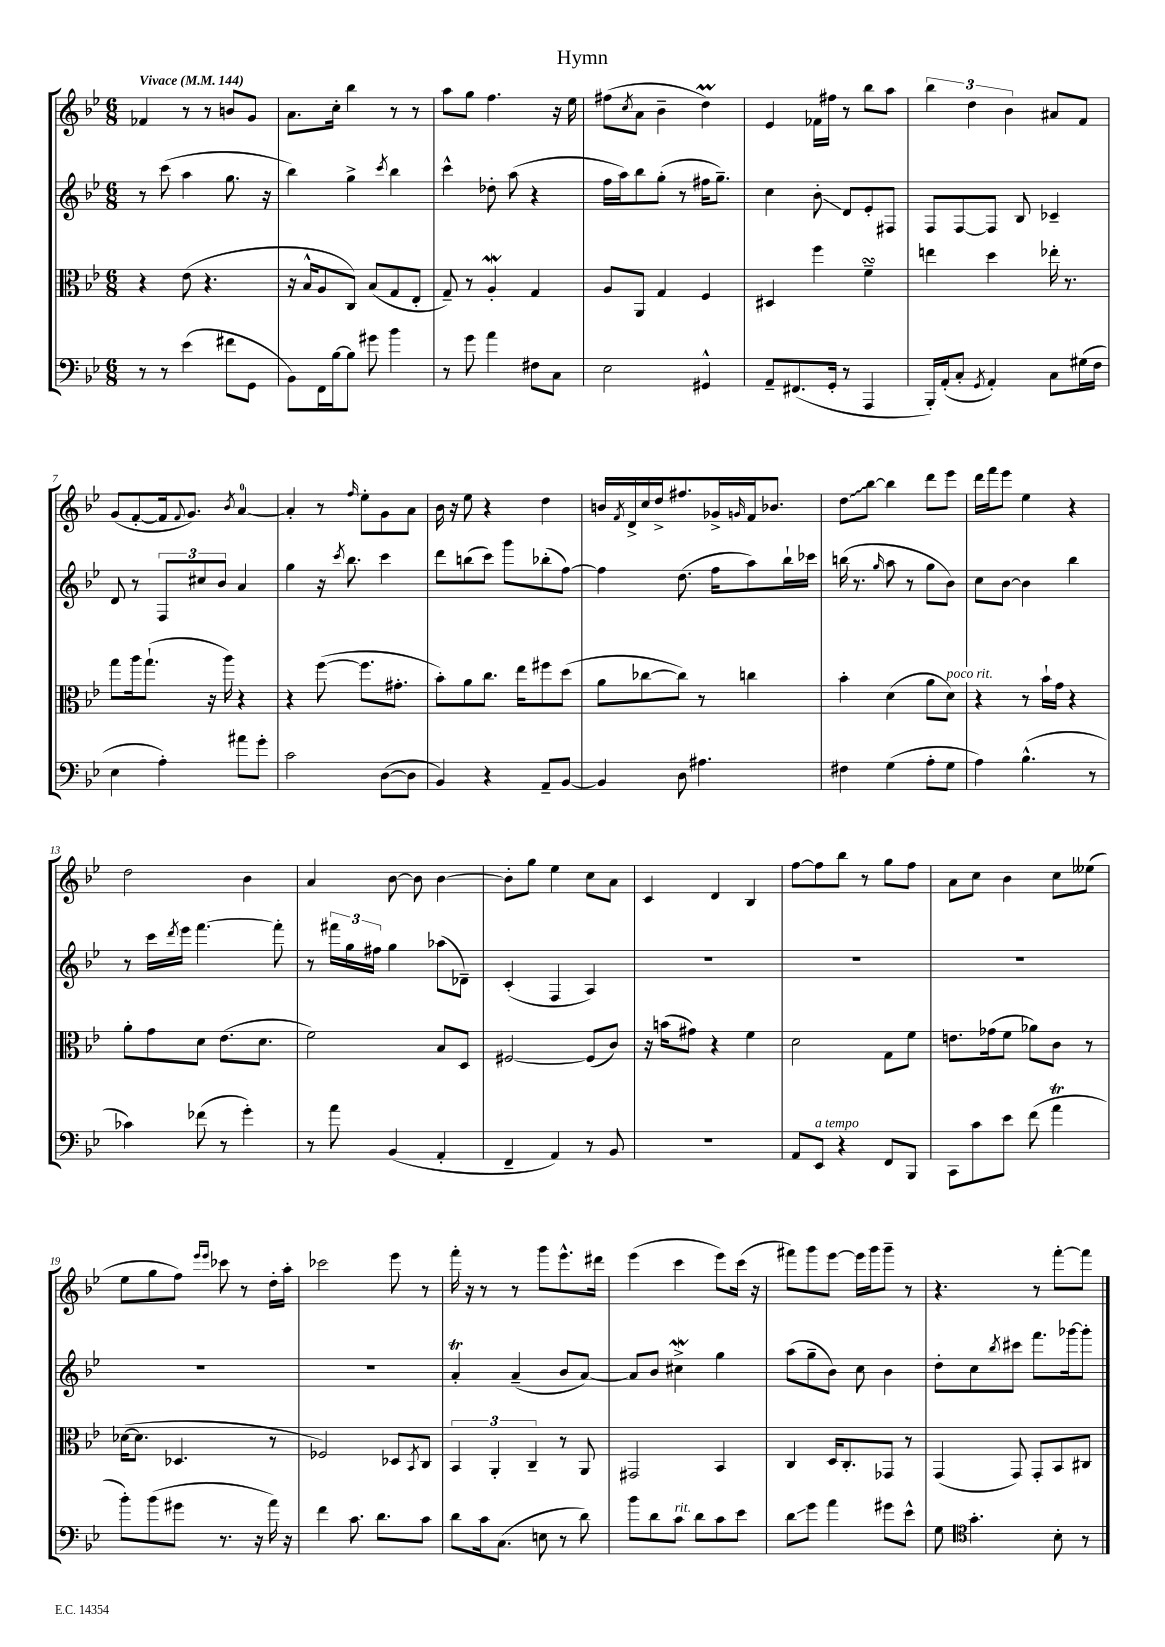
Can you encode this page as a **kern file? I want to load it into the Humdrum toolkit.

**kern	**kern	**kern	**kern
*staff4	*staff3	*staff2	*staff1
*clefF4	*clefC3	*clefG2	*clefG2
*k[b-e-]	*k[b-e-]	*k[b-e-]	*k[b-e-]
*M6/8	*M6/8	*M6/8	*M6/8
*MM144	*MM144	*MM144	*MM144
8r	4r	8r	4f-/
8r	.	(8ccc\	.
(4e-\	(8e-\	4aa\	8r
.	4.r	.	8r
8f#\L	.	8.gg\	8b/L
8GG\J	.	.	8g/J
.	.	16r	.
=	=	=	=
8BB-\L)	16r	4bb-\)	8.a\L
.	16B-^^/LK	.	.
16FF\L	8A/	.	.
[16B-\J	.	.	16cc'\Jk
8B-\]J	8C/J)	4gg^\	4bb-\
8g#\	(8B-/L	.	.
.	.	8qccc/	.
4b-\	8G/	4bb-\	8r
.	8E-'/J	.	8r
=	=	=	=
8r	8G~/)	4ccc^^\	8aa\L
8g\	8r	.	8gg\J
4a\	4A'/	8dd-'\	4.ff\
.	.	(8aa\	.
8F#\L	4G/	4r	.
8C\J	.	.	16r
.	.	.	16ee-\
=	=	=	=
2E-\	8A/L	16ff\LL	(8ff#\L
.	.	16aa\J)	.
.	.	.	8qcc/
.	8AA/J	8bb-\	8a\J
.	4G/	(8gg'\J	4b-~\
.	.	8r	.
4GG#^^/	4F/	16ff#\LK	4dd\)
.	.	8.gg~\J)	.
=	=	=	=
8AA~/L	4D#/	4cc\	4e-/
(8.FF#/	.	.	.
.	4ff\	8b-'\	16f-\LL
16GG'/Jk	.	.	16ff#\JJ
8r	.	8d/L	8r
4AAA/	4f~\	8e-'/	8bb-\L
.	.	8F#/J	8aa\J
=	=	=	=
16BBB-'/LL)	4ee\	8F/L	6bb-\
(16AA'/J	.	.	.
8C'/J	.	[8F/	.
.	.	.	6dd\
8qGG/	.	.	.
4AA'/)	4dd\	8F/]J	.
.	.	.	6b-\
.	.	8B-/	.
8C\L	16ee-'\	4c-~/	8a#/L
.	8.r	.	.
(16G#\L	.	.	8f/J
16F\JJ	.	.	.
=	=	=	=
4E-\	8gg\L	8d/	(8g/L
.	16aa\k	8r	[8f'/
.	(8.gg`\J	.	.
4A'\)	.	12F/L	16f/]k
.	.	.	8qqf/
.	.	.	8.g/J)
.	.	12cc#/	.
.	16r	.	.
.	.	12b-/J	.
.	16aa\)	.	.
.	.	.	8qb-/
8a#\L	4r	4a/	[4a/
8g'\J	.	.	.
=	=	=	=
2c\	4r	4gg\	4a'/]
.	([8ff\	16r	8r
.	.	8qccc/	.
.	.	8.bb-\	.
.	.	.	16qqff/
.	8.ff\]L	.	8ee-'\L
([8D\L	.	4ccc\	8g\
.	8.g#'\J	.	.
8D\]J	.	.	8a\J
=	=	=	=
4BB-/)	8b-'\L)	8ddd\L	16b-\
.	.	.	16r
.	8a\	(8bb\	8ee-\
4r	8.cc\J	8ccc\J)	4r
.	.	8ggg\L	.
.	16ee-\LK	.	.
8AA~/L	8ff#\	(8bb-'\	4dd\
[8BB-/J	(8dd\J	[8ff\J)	.
=	=	=	=
4BB-/]	8a\L	4ff\]	16b/LL
.	.	.	8qf/
.	.	.	16d^/
.	[8cc-\	.	16cc/
.	.	.	16dd^/J
8D\	8cc-\]J)	(8.dd\	8.ff#/
4.A#\	8r	.	.
.	.	16ff\LK	16g-^/L
.	.	.	16qqg/
.	4cc\	8aa\)	16f/J
.	.	.	8.b-/J
.	.	16bb-`\L	.
.	.	16ccc-\JJ	.
=	=	=	=
4F#\	4b-'\	(16bb\	8dd\L
.	.	8.r	.
.	.	.	[8bb-\J
.	.	16qqgg/	.
(4G\	(4d\	8aa\	4bb-\]
.	.	8r	.
8A'\L	8a\L	8gg\L	8ddd\L
8G\J	8d\J)	8b-\J)	8eee-\J
=	=	=	=
4A\)	4r	8cc\L	16ddd\LL
.	.	.	16fff\J
.	.	[8b-\J	8eee-\J
(4.B-^^\	8r	4b-\]	4ee-\
.	16b-`\LL	.	.
.	16g\JJ	.	.
.	4r	4bb-\	4r
8r	.	.	.
=	=	=	=
4c-\)	8a'\L	8r	2dd\
.	8g\	16ccc\LL	.
.	.	8qddd/	.
.	.	16eee-\JJ	.
(8f-\	8d\J	[4.fff\	.
8r	(8.e-\L	.	.
4g'\)	.	.	4b-\
.	8.d\J	.	.
.	.	8fff'\]	.
=	=	=	=
8r	2f\)	8r	4a/
8a\	.	24fff#\LL	.
.	.	24gg\	.
.	.	24ff#\JJ	.
(4BB-/	.	4gg\	[8b-\
.	.	.	8b-\]
4AA'/	8B-/L	(8aa-\L	[4b-\
.	8D/J	8d-~\J)	.
=	=	=	=
4FF~/	[2F#/	(4c'/	8b-'\]L
.	.	.	8gg\J
4AA/)	.	4F/	4ee-\
8r	(8F#/]L	4A/)	8cc\L
8BB-/	8c/J)	.	8a\J
=	=	=	=
2.r	16r	2.r	4c/
.	(16b\LK	.	.
.	8g#\J)	.	.
.	4r	.	4d/
.	4f\	.	4B-/
=	=	=	=
8AA/L	2d\	2.r	[8ff\L
8EE-/J	.	.	8ff\]
4r	.	.	8bb-\J
.	.	.	8r
8FF/L	8G\L	.	8gg\L
8BBB-/J	8f\J	.	8ff\J
=	=	=	=
8CC\L	8.e\L	2.r	8a\L
8c\	.	.	8cc\J
.	(16g-\k	.	.
8e-\J	8f\J	.	4b-\
(8f\	8a-\L)	.	.
4a\	8c\J	.	8cc\L
.	8r	.	(8ee--\J
=	=	=	=
8b-'\L)	([16d-\LK	2.r	8ee-\L
.	8.d-\]J	.	.
(8b-\	.	.	8gg\
8g#\J	4.D-/	.	8ff\J)
.	.	.	16qqeee-/LL
.	.	.	16qqeee-/JJ
8.r	.	.	8ccc-\
.	.	.	8r
16r	.	.	.
16a\)	8r	.	16dd'\LL
16r	.	.	16aa'\JJ
=	=	=	=
4f\	2F-/)	2.r	2ccc-\
8.c\	.	.	.
8.d\L	.	.	.
.	8D-/L	.	8eee-\
.	8qBB-/	.	.
8c\J	8C/J	.	8r
=	=	=	=
8d\L	6BB-/	4a'/	16fff'\
.	.	.	16r
16c\k	.	.	8r
.	6AA'/	.	.
(8.C\J	.	.	.
.	.	(4a~/	8r
.	6C~/	.	.
8E\	.	.	8ggg\L
8r	8r	8b-/L	8.eee-^^\
8d\)	8AA/	[8a/J)	.
.	.	.	16ddd#\Jk
=	=	=	=
8b-\L	2GG#/	8a/]L	(4eee-\
8d\	.	8b-/J	.
8c\J	.	4cc#^\	4ccc\
8d\L	.	.	.
8c\	4BB-/	4gg\	8eee-\L)
8e-\J	.	.	(16ccc\Jk
.	.	.	16r
=	=	=	=
8d\L	4C/	(8aa\L	8fff#\L)
8g\J	.	8gg~\	8ggg\
4a\	16D/LK	8b-\J)	[8eee-\J
.	8.C'/	.	.
.	.	8cc\	16eee-\]LL
.	.	.	16ggg\J
8g#\L	8GG-/J	4b-\	8ggg~\J
8e-^^\J	8r	.	8r
=	=	=	=
8G\	(4GG/	8dd'\L	4.r
*clefC4	*	*	*
4.g'\	.	8cc\	.
.	.	8qbb-/	.
.	8GG/)	8ccc#\J	.
.	8GG'/L	8.fff\L	8r
8B-'\	8BB-/	.	[8fff'\L
.	.	[16ggg-\k	.
8r	8C#/J	8ggg-'\]J	8fff\]J
==	==	==	==
*-	*-	*-	*-
